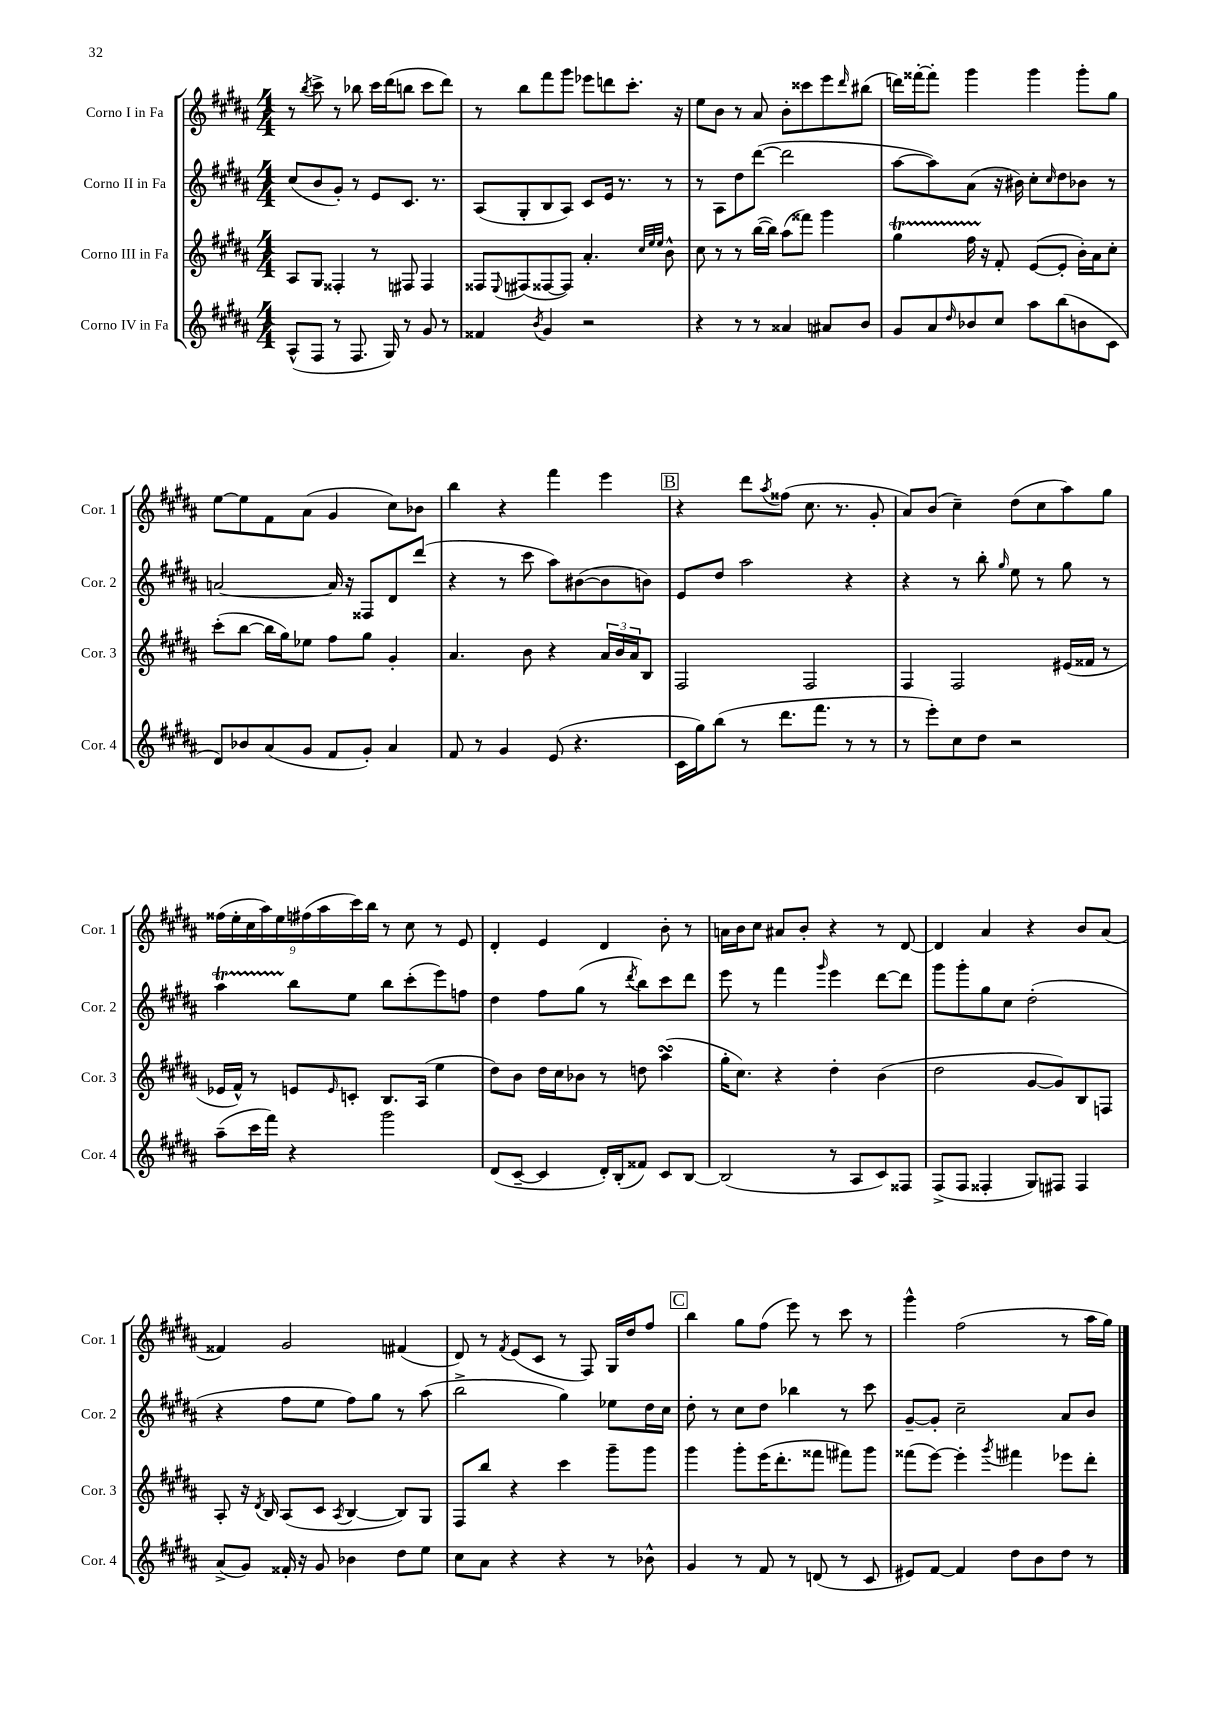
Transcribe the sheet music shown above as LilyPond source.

<<
\new StaffGroup <<
\new Staff = "s0" \with { instrumentName = "Corno I in Fa" shortInstrumentName = "Cor. 1" } {
    \clef treble \key b \major \numericTimeSignature \time 4/4
    r8 \acciaccatura { b''8 } cis'''8-> r8 bes''8 cis'''16 dis'''16( b''8 cis'''8 dis'''8) |
    r8 b''8 fis'''8 gis'''8 ees'''8 d'''8 cis'''8.-. r16 |
    e''8 b'8 r8 ais'8 b'8-. cisis'''8 e'''8 \grace { dis'''16 } bis''8( |
    d'''16) fisis'''16~-. fisis'''8-. gis'''4 gis'''4 gis'''8-. gis''8 |
    e''8~ e''8 fis'8 ais'8( gis'4 cis''8) bes'8 |
    b''4 r4 fis'''4 e'''4 |
    \mark \markup { \box "B" } r4 dis'''8 \acciaccatura { ais''8 } fisis''8( cis''8. r8. gis'8-. |
    ais'8) b'8( cis''4--) dis''8( cis''8 ais''8) gis''8 |
    \tuplet 9/8 { fisis''16( e''16-. cis''16 ais''16) e''16 fis''16( ais''16 cis'''16) b''16 } r8 cis''8 r8 e'8 |
    dis'4-. e'4 dis'4 b'8-. r8 |
    a'16 b'16 cis''8 ais'8 b'8-. r4 r8 dis'8~ |
    dis'4 ais'4 r4 b'8 ais'8( |
    fisis'4) gis'2 fis'4( |
    dis'8) r8 \acciaccatura { fis'8 } e'8( cis'8 r8 fis8) gis16 dis''16 fis''8 |
    \mark \markup { \box "C" } b''4 gis''8 fis''8( e'''8) r8 cis'''8 r8 |
    gis'''4-^ fis''2( r8 ais''16 gis''16) \bar "|." |
}
\new Staff = "s1" \with { instrumentName = "Corno II in Fa" shortInstrumentName = "Cor. 2" } {
    \clef treble \key b \major \numericTimeSignature \time 4/4
    cis''8( b'8 gis'8-.) r8 e'8 cis'8. r8. |
    ais8( gis8-. b8 ais8) cis'8 e'16 r8. r8 |
    r8 ais8 dis''8 dis'''8~( dis'''2 |
    ais''8~ ais''8) ais'8( r16 bis'16) cis''8-. \grace { cis''16 } dis''8 bes'8 r8 |
    a'2~ a'16 r16 fisis8 dis'8 dis'''8( |
    r4 r8 cis'''8 ais''8) bis'8~( bis'8 b'8) |
    \mark \markup { \box "B" } e'8 dis''8 ais''2 r4 |
    r4 r8 b''8-. \grace { gis''16 } e''8 r8 gis''8 r8 |
    ais''4\startTrillSpan b''8\stopTrillSpan e''8 b''8 cis'''8-.( e'''8) f''8 |
    dis''4 fis''8 gis''8( r8 \acciaccatura { dis'''8 } b''8) cis'''8 dis'''8 |
    e'''8 r8 fis'''4 \grace { gis'''16 } e'''4 dis'''8~ dis'''8 |
    gis'''8 gis'''8-. gis''8 cis''8 dis''2-.( |
    r4 fis''8 e''8 fis''8) gis''8 r8 ais''8( |
    b''2-> gis''4) ees''8 dis''16 cis''16 |
    \mark \markup { \box "C" } dis''8-. r8 cis''8 dis''8 bes''4 r8 cis'''8 |
    gis'8~-- gis'8-. cis''2-- ais'8 b'8 \bar "|." |
}
\new Staff = "s2" \with { instrumentName = "Corno III in Fa" shortInstrumentName = "Cor. 3" } {
    \clef treble \key b \major \numericTimeSignature \time 4/4
    ais8 gis8 fisis4-. r8 fis8 fis4 |
    fisis8 \appoggiatura { e8 } fis8( fisis8~ fisis8) ais'4.-. \grace { cis''32 e''32 e''32 } b'8-^ |
    cis''8 r8 r8 b''16~( b''16) ais''8( fisis'''8) gis'''4 |
    gis''4\startTrillSpan fis''16 r16\stopTrillSpan fis'8-. e'8~( e'8-. b'16-.) ais'16 cis''8-. |
    cis'''8-.( b''8~ b''16 gis''16) ees''8 fis''8 gis''8 gis'4-. |
    ais'4. b'8 r4 \tuplet 3/2 { ais'16 b'16 ais'16 } b8 |
    \mark \markup { \box "B" } fis2 fis2 |
    fis4 fis2 eis'16( fisis'16 r8 |
    ees'16 fis'16-^) r8 e'8 \grace { e'16 } c'8-. b8. ais16( e''4 |
    dis''8) b'8 dis''16 cis''16 bes'8 r8 d''8 ais''4\turn( |
    gis''16-. cis''8.) r4 dis''4-. b'4( |
    dis''2 gis'8~ gis'8) b8 f8 |
    ais8-. r16 \acciaccatura { dis'8 } b16 ais8( cis'8 \acciaccatura { ais8 } b4~ b8) gis8 |
    fis8 b''8 r4 cis'''4 gis'''8-- gis'''8 |
    \mark \markup { \box "C" } gis'''4 gis'''8-. e'''16( dis'''8.-. fisis'''8 fis'''8) gis'''8 |
    fisis'''8( e'''8~) e'''4-. \acciaccatura { gis'''8 } fis'''4 ees'''8 dis'''8-. \bar "|." |
}
\new Staff = "s3" \with { instrumentName = "Corno IV in Fa" shortInstrumentName = "Cor. 4" } {
    \clef treble \key b \major \numericTimeSignature \time 4/4
    ais8-^( fis8 r8 fis8. gis16) r8 gis'8 r8 |
    fisis'4 \acciaccatura { b'8 } gis'4 r2 |
    r4 r8 r8 aisis'4 ais'8 b'8 |
    gis'8 ais'8 \grace { dis''16 } bes'8 cis''8 ais''8 b''8( b'8 cis'8 |
    dis'8) bes'8 ais'8( gis'8 fis'8 gis'8-.) ais'4 |
    fis'8 r8 gis'4 e'8( r4. |
    \mark \markup { \box "B" } cis'16 gis''16) b''8( r8 dis'''8. fis'''8. r8 r8 |
    r8 e'''8-.) cis''8 dis''8 r2 |
    ais''8--( cis'''16 fis'''16) r4 gis'''2 |
    dis'8( cis'8~-- cis'4 dis'16-.) b16-.( fisis'8) cis'8 b8~ |
    b2( r8 ais8 cis'8) fisis8 |
    fis8->( fis8 fisis4-. gis8) fis8 fis4 |
    ais'8->( gis'8) fisis'16-. r16 gis'8 bes'4 dis''8 e''8 |
    cis''8 ais'8 r4 r4 r8 bes'8-^ |
    \mark \markup { \box "C" } gis'4 r8 fis'8 r8 d'8( r8 cis'8 |
    eis'8) fis'8~ fis'4 dis''8 b'8 dis''8 r8 \bar "|." |
}
>>
>>
\layout { \context { \Score \remove "Bar_number_engraver" } }
